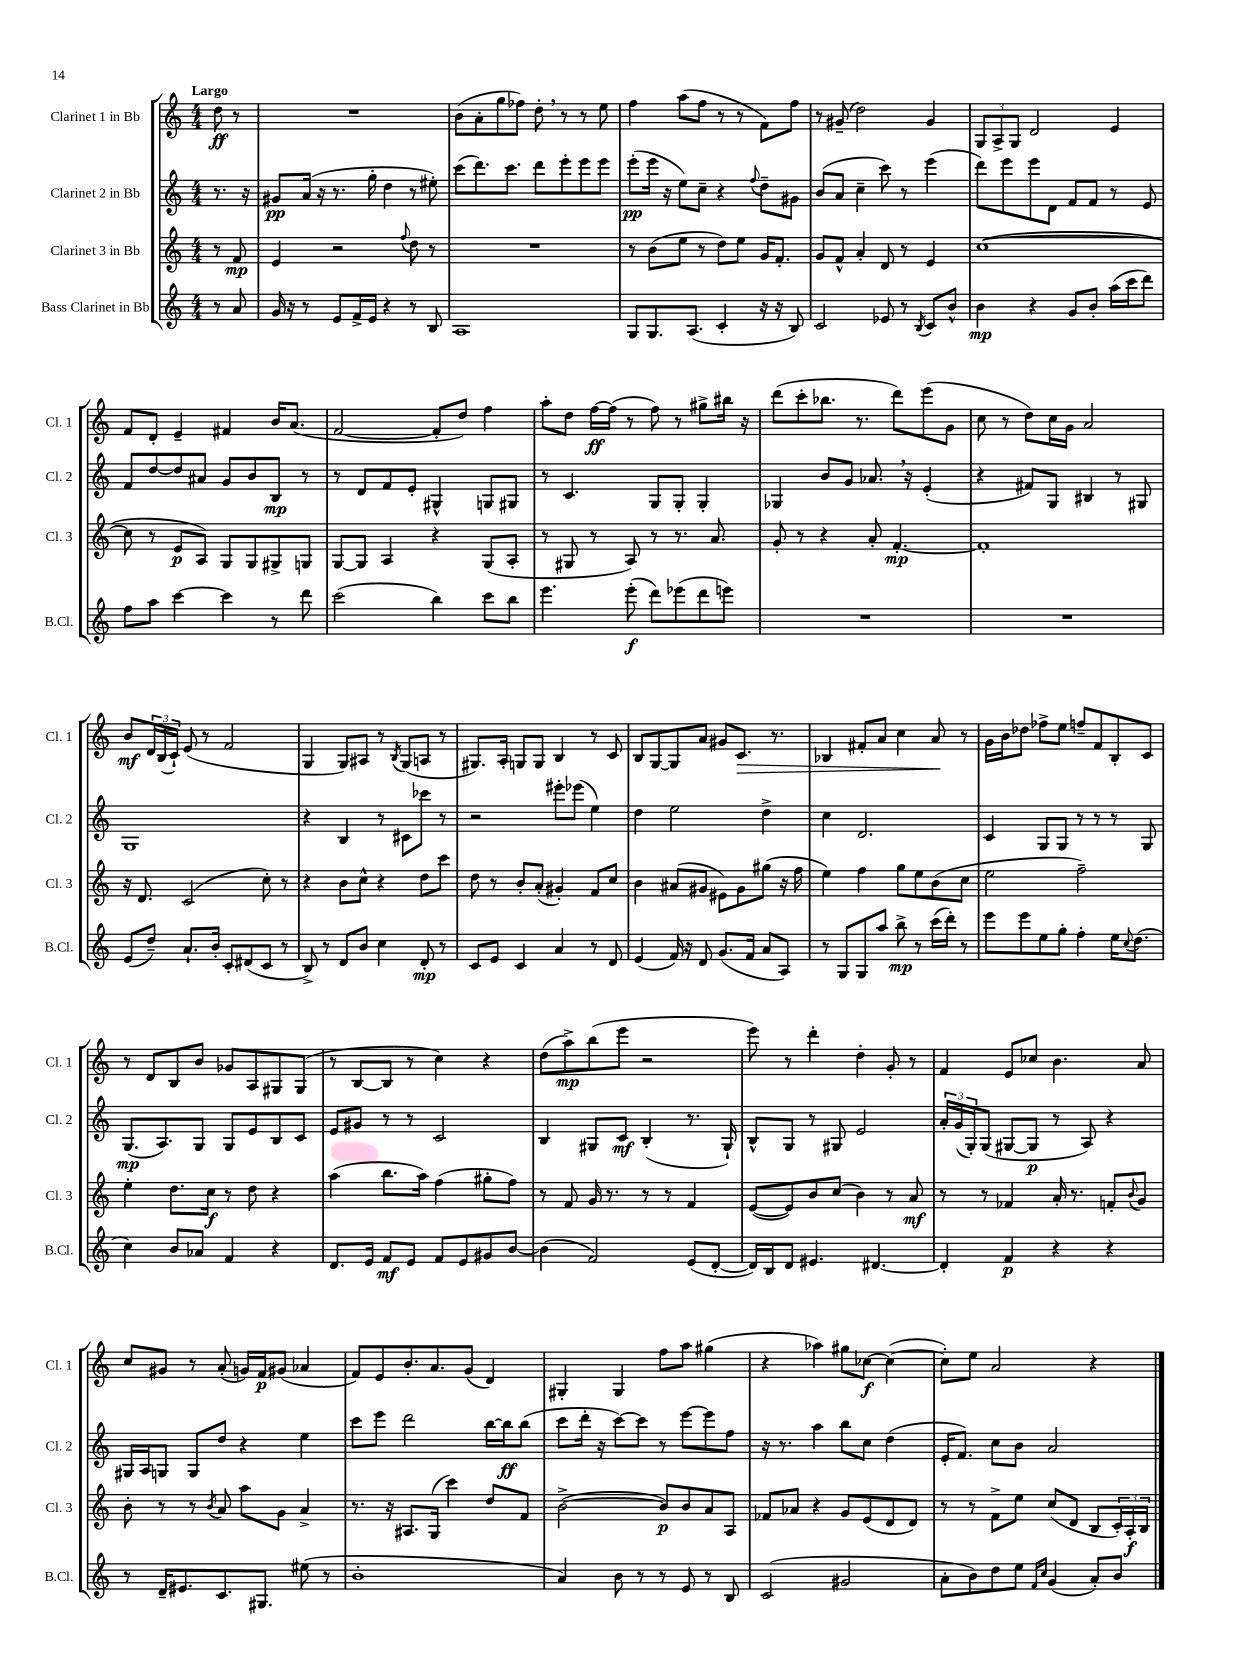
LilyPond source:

<<
\new StaffGroup <<
\new Staff = "s0" \with { instrumentName = "Clarinet 1 in Bb" shortInstrumentName = "Cl. 1" } {
    \clef treble \key c \major \numericTimeSignature \time 4/4 \partial 4 \tempo "Largo"
    d''8\ff r8 |
    R1 |
    b'8( a'8-. g''8 fes''8) d''8-. \breathe r8 r8 e''8 |
    f''4 a''8( f''8 r8 r8 f'8) f''8 |
    r8 gis'8--( d''2) gis'4 |
    \tuplet 3/2 { g8 a8-> g8 } d'2 e'4 |
    f'8 d'8-. e'4-- fis'4 b'16 a'8.( |
    f'2~ f'8-. d''8) f''4 |
    a''8-. d''8 f''16~\ff f''16( r8 f''8) r8 gis''8-> bis''16 r16 |
    d'''8( c'''8-. bes''8. r8. d'''8) e'''8( g'8 |
    c''8 r8 d''8) c''16 g'16 a'2 |
    b'8\mf \tuplet 3/2 { d'16 b16( c'16-!) } e'8( r8 f'2 |
    g4 g8) ais8 r8 \acciaccatura { b8 } g8( a8 r8 |
    gis8.) a16-. g8 g8 b4 r8 c'8 |
    b8 g8~ g8 a'8 gis'8 c'8.\> r8. |
    bes4 fis'8-. a'8 c''4 a'8\! r8 |
    g'16 b'16 des''8 fes''8-> e''8 f''8-- f'8 b8-. c'8 |
    r8 d'8 b8 b'8 ges'8 a8 gis8 gis8( |
    r8 b8~ b8 r8 c''4) r4 |
    d''8( a''8->\mp) b''8( e'''8 r2 |
    e'''8) r8 d'''4-. d''4-. g'8-. r8 |
    f'4 e'8 ces''8 b'4. a'8 |
    c''8 gis'8 r8 a'8-.( g'16) f'16\p gis'8( aes'4 |
    f'8) e'8 b'8.-. a'8. g'8( d'4) |
    gis4-. gis4 f''8 a''8 gis''4( |
    r4 aes''4) gis''8 ces''8~\f ces''4~( |
    ces''8-.) e''8 a'2 r4 \bar "|." |
}
\new Staff = "s1" \with { instrumentName = "Clarinet 2 in Bb" shortInstrumentName = "Cl. 2" } {
    \clef treble \key c \major \numericTimeSignature \time 4/4 \partial 4
    r8. r16 |
    gis'8\pp a'16( r16 r8. g''16-. d''4 r8 eis''8-.) |
    c'''8( d'''8.) c'''8. d'''8 e'''8-. e'''8 e'''8 |
    e'''8-.\pp( e'''16 r16 e''8) c''8-- r4 \appoggiatura { f''8 } d''8-- gis'8 |
    b'8( a'8 c''4-- c'''8) r8 e'''4( |
    d'''8) e'''8 e'''8 d'8 f'8 f'8 r8 e'8 |
    f'8 d''8~ d''8 ais'8 g'8 b'8 b8\mp r8 |
    r8 d'8 f'8 e'8-. gis4-^ g8 gis8 |
    r8 c'4. g8 g8-. g4-. |
    ges4 b'8 g'8 aes'8. \breathe r16 e'4-.( |
    r4 fis'8) g8 bis4 r8 gis8 |
    g1 |
    r4 b4 r8 cis'8 ces'''8 r8 |
    r2 eis'''8-. ees'''8( e''4) |
    d''4 e''2 d''4-> |
    c''4 d'2. |
    c'4 g8 g8 r8 r8 r8 g8 |
    g8.\mp( a8.) g8 g8 e'8 b8 c'8 |
    e'8 gis'8 r8 r8 c'2 |
    b4 gis8 c'8\mf b4-.( r8. gis16-!) |
    b8-^ g8 r8 gis8 e'2 |
    \tuplet 3/2 { a'16-. g'16( g16-.) } g8( gis8~ gis8\p r8 a8) r4 |
    gis16 a16 g8 g8 d''8 r4 e''4 |
    c'''8 e'''8 d'''2 b''16~ b''16\ff b''8( |
    c'''8 d'''16-. r16 c'''8~) c'''8 r8 e'''8~ e'''8 f''8 |
    r16 r8. a''4 b''8 c''8 d''4( |
    e'16-. f'8.) c''8 b'8 a'2 \bar "|." |
}
\new Staff = "s2" \with { instrumentName = "Clarinet 3 in Bb" shortInstrumentName = "Cl. 3" } {
    \clef treble \key c \major \numericTimeSignature \time 4/4 \partial 4
    r8 f'8\mp |
    e'4 r2 \appoggiatura { f''8 } d''8 r8 |
    R1 |
    r8 b'8( e''8 r8 d''8) e''8 g'16 f'8.-. |
    g'8 f'8-^ a'4-. d'8 r8 e'4 |
    c''1~( |
    c''8 r8 e'8\p a8) g8 g8 gis8-> g8 |
    g8~ g8 a4 r4 g8( a8-. |
    r8 gis8 r8 a8) r8 r8. a'8. |
    g'8-. r8 r4 a'8-. f'4.~-.\mp |
    f'1-. |
    r16 d'8. c'2( c''8-.) r8 |
    r4 b'8 c''8-^ r4 d''8 c'''8 |
    d''8 r8 b'8-. a'8-.( gis'4-.) f'8 c''8 |
    b'4 ais'8( gis'8 eis'8) gis'8 gis''8( r16 f''16 |
    e''4) f''4 g''8 e''8 b'8( c''8 |
    e''2 f''2--) |
    e''4-. d''8. c''16\f r8 d''8 r4 |
    a''4( b''8. a''16) f''4( gis''8-. f''8) |
    r8 f'8 g'16 r8. r8 r8 f'4 |
    e'8~( e'8) b'8 c''8( b'4) r8 a'8\mf |
    r8 r8 fes'4 a'16-. r8. f'8-. \appoggiatura { b'8 } g'8 |
    b'8-. r8 r8 \acciaccatura { b'8 } a'8 a''8 g'8 a'4-> |
    r8. r16 ais8. g16( c'''4) d''8 f'8 |
    b'2~->( b'8\p) b'8 a'8 a8 |
    fes'8 aes'8 r4 g'8 e'8( d'8 d'8) |
    r8 r8 f'8-> e''8 c''8( d'8 b8 \tuplet 3/2 { c'16-.) a16-.\f b16 } \bar "|." |
}
\new Staff = "s3" \with { instrumentName = "Bass Clarinet in Bb" shortInstrumentName = "B.Cl." } {
    \clef treble \key c \major \numericTimeSignature \time 4/4 \partial 4
    r8 a'8 |
    g'16 r16 r8 e'8 f'16-> e'16 r4 r8 b8 |
    a1 |
    g8 g8. a8.( c'4-. r16 r16 b8) |
    c'2 ees'8 r8 \acciaccatura { b8 } c'8 b'8-^ |
    b'4\mp r4 g'8 b'8-. a''16( c'''16 d'''8) |
    f''8 a''8 c'''4~ c'''4 r8 d'''8 |
    c'''2( b''4) c'''8 b''8 |
    e'''4. e'''8-.\f( d'''8) ees'''8( d'''8 e'''8) |
    R1 |
    R1 |
    e'8( d''8--) a'8.-! b'16-. c'8-. dis'8( c'8 r8 |
    b8->) r8 d'8 b'8 c''4 d'8-.\mp r8 |
    c'8 e'8 c'4 a'4 r8 d'8 |
    e'4( f'16) r16 d'8 g'8.( f'16 a'8 a8) |
    r8 g8 g8 a''8 b''8->\mp r8 c'''16( d'''16-.) r8 |
    e'''8 e'''8 e''8 g''8-. f''4-. e''16 \appoggiatura { c''8 } d''8.( |
    c''4) b'8 aes'8 f'4 r4 |
    d'8. e'16 f'8\mf e'8 f'8 e'8 gis'8 b'8~ |
    b'4( f'2) e'8( d'8~-. |
    d'16) b16 d'8 eis'4. dis'4.~ |
    dis'4-. f'4\p r4 r4 |
    r8 d'16-- eis'8. c'8. gis8. eis''8( r8 |
    b'1-. |
    a'4) b'8 r8 r8 e'8 r8 b8 |
    c'2( gis'2 |
    a'8-. b'8) d''8 e''8 \grace { f'16 c''16 } g'4( a'8-.) b'8 \bar "|." |
}
>>
>>
\layout { \context { \Score \remove "Bar_number_engraver" } }
